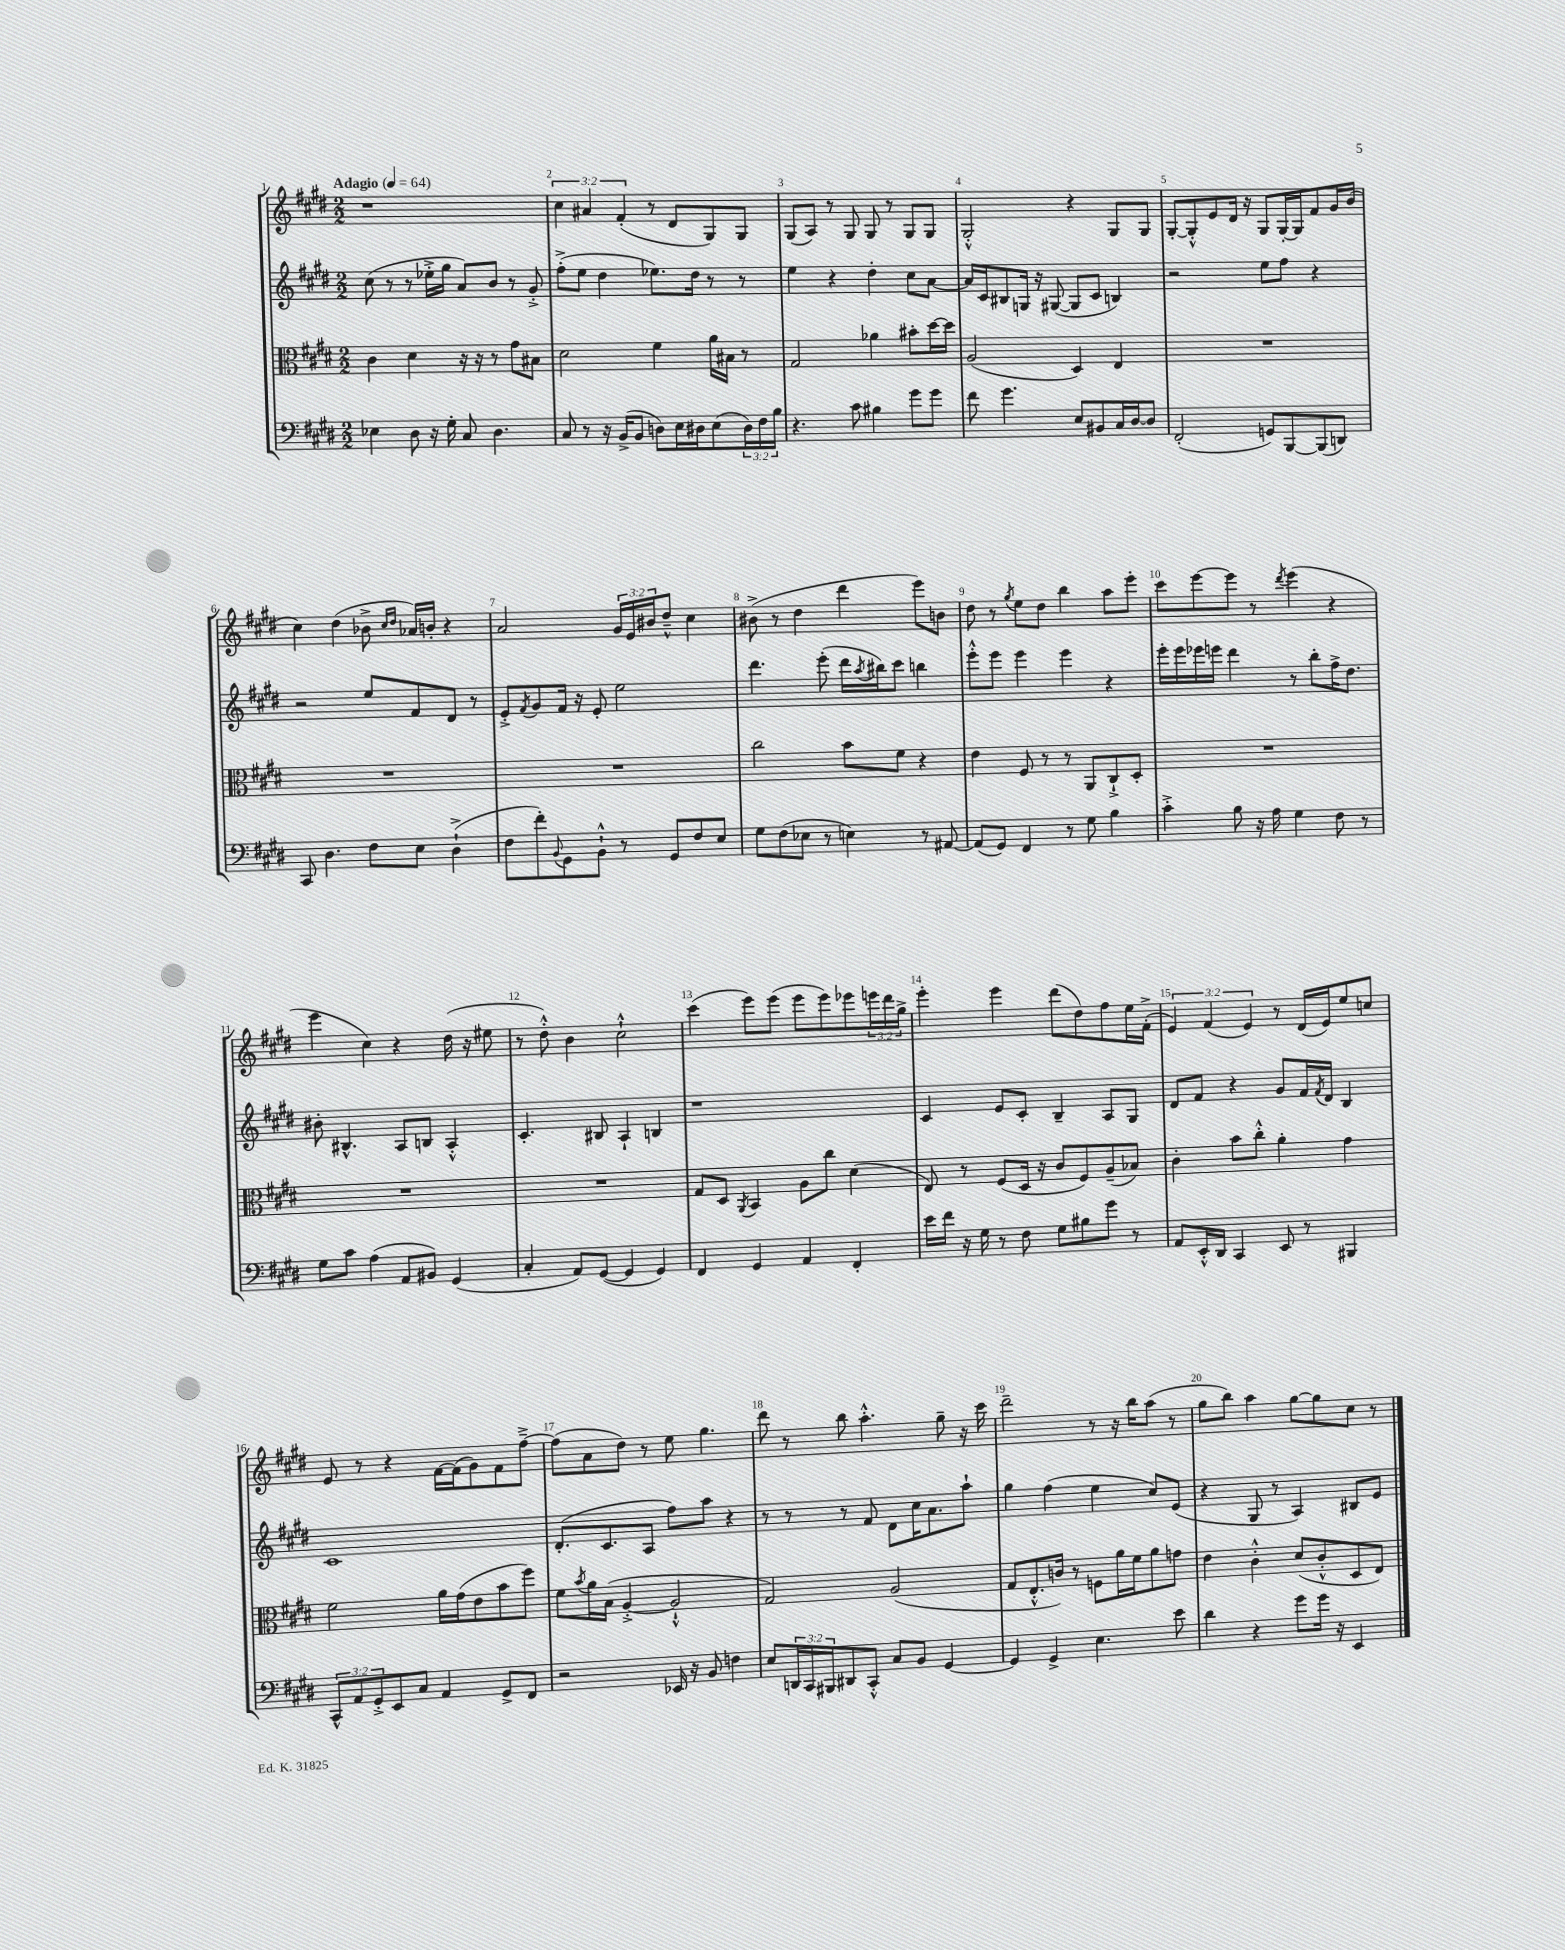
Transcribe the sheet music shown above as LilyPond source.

<<
\new StaffGroup <<
\new Staff = "s0" {
    \clef treble \key e \major \numericTimeSignature \time 2/2 \override Staff.TupletNumber.text = #tuplet-number::calc-fraction-text \tempo "Adagio" 4 = 64
    r1 |
    \tuplet 3/2 { cis''4 ais'4 fis'4-.( } r8 dis'8 gis8) gis8 |
    gis8( a8) r8 gis8 gis8 r8 gis8 gis8 |
    gis2-.-^ r4 gis8 gis8 |
    gis8~-. gis8-.-^ e'8 dis'16 r16 gis8 gis16~-. gis16 fis'8 gis'16 b'16( |
    cis''4) dis''4( bes'8-> \grace { cis''16 dis''16 } aes'16) b'16-. r4 |
    a'2 \tuplet 3/2 { gis'16 e'16 bis'16 } dis''8---^ cis''4 |
    bis'8->( r8 dis''4 dis'''4 e'''8) b'8 |
    dis''8 r8 \acciaccatura { gis''8 } e''8 dis''8 b''4 a''8 e'''8-. |
    cis'''8 e'''8~ e'''8 r8 \acciaccatura { dis'''8 } e'''4( r4 |
    e'''4 cis''4) r4 dis''16( r16 eis''8 |
    r8 dis''8-.-^) b'4 cis''2-!-^ |
    cis'''4( e'''8) e'''8( e'''8 e'''8) ees'''8 \tuplet 3/2 { e'''16 dis'''16 gis''16-> } |
    e'''4-. e'''4 dis'''8( dis''8) fis''8 e''16 fis'16-.->( |
    \tuplet 3/2 { e'4) fis'4( e'4) } r8 dis'16( e'16) e''8 c''8 |
    e'8 r8 r4 fis'16~ fis'16( gis'8) fis'8 fis''8~---> |
    fis''8( a'8 dis''8) r8 e''8 gis''4. |
    dis'''8 r8 b''8 a''4.-.-^ gis''8-- r16 cis'''16 |
    dis'''2-- r8 r16 b''16 a''8( r8 |
    gis''8 b''8) a''4 gis''8~ gis''8 cis''8 r8 \bar "|." |
}
\new Staff = "s1" {
    \clef treble \key e \major \numericTimeSignature \time 2/2
    cis''8( r8 r8 ees''16-.-> gis''16 a'8) b'8 r8 gis'8-.-> |
    fis''8-.->( e''8 dis''4 ees''8.) dis''16 r8 r8 |
    e''4 r4 dis''4-. cis''8 a'8~ |
    a'16 cis'16 bis8 g16 r16 gis8~( gis8 cis'8 b4) |
    r2 e''8 fis''8 r4 |
    r2 e''8 fis'8 dis'8 r8 |
    e'8-.-> \acciaccatura { fis'8 } gis'8 fis'16 r16 e'8-. e''2 |
    dis'''4. e'''8-.( dis'''16 \acciaccatura { a''8 } bis''16) cis'''8 b''4 |
    e'''8-.-^ e'''8 e'''4 e'''4 r4 |
    e'''16-. e'''16 ees'''16 e'''16 dis'''4 r8 b''8-. fis''16-> dis''8. |
    bis'8-. bis4.-^ a8 b8 a4-.-^ |
    cis'4.-. bis8 a4-! b4 |
    r1 |
    cis'4 e'8 cis'8-. b4-- a8 gis8 |
    dis'8 fis'8 r4 gis'8 fis'16 \acciaccatura { fis'8 } dis'16 b4 |
    cis'1 |
    dis'8.-.( cis'8. a8 fis''8) a''8 r4 |
    r8 r8 r8 fis'8 dis'8 cis''16 a'8. a''8-! |
    gis''4 fis''4( e''4 cis''8) e'8( |
    r4 gis8 r8 a4) bis8 e'8 \bar "|." |
}
\new Staff = "s2" {
    \clef alto \key e \major \numericTimeSignature \time 2/2
    cis'4 dis'4 r16 r16 r8 gis'8 bis8 |
    dis'2 fis'4 a'16 bis16 r8 |
    gis2 aes'4 bis'8-. dis''16~ dis''16 |
    a2( dis4) e4 |
    R1 |
    R1 |
    R1 |
    cis''2 b'8 fis'8 r4 |
    e'4 fis8 r8 r8 a,8 cis8-!-> dis8-. |
    R1 |
    R1 |
    R1 |
    gis8 dis8 \acciaccatura { a,8 } b,4 a8 cis''8 dis'4( |
    e8) r8 fis8( dis16 r16 cis'8 fis8) a8--( bes8) |
    cis'4-. b'8 cis''8-.-^ a'4-. gis'4 |
    fis'2 a'16 gis'16( e'8 b'8 fis''8) |
    fis'8 \acciaccatura { b'8 } a'16 b16( a4~-.-> a2-!-^ |
    gis2) a2( |
    gis8 e8.-.-^ c'16) r8 f8 a'16 fis'16 a'8 g'8 |
    e'4 cis'4-.-^ dis'8( cis'8-.-^ dis8 e8) \bar "|." |
}
\new Staff = "s3" {
    \clef bass \key e \major \numericTimeSignature \time 2/2 \override Staff.TupletNumber.text = #tuplet-number::calc-fraction-text
    ees4 dis8 r16 gis16-. cis8 dis4. |
    cis8 r8 r16 b,16->( b,8 d8) e16 dis16 e8( \tuplet 3/2 { dis16) fis16 b16 } |
    r4. cis'8 bis4 gis'8 gis'8 |
    fis'8 gis'4. e8 bis,8 cis16 dis16~ dis8 |
    fis,2-.( g,8) b,,8~ b,,8( d,8) |
    cis,8 dis4. fis8 e8 dis4-!->( |
    fis8 fis'8-.) \appoggiatura { b,8 } gis,8 b,8-!-^ r8 gis,8 fis8 e8 |
    gis8 fis8( ees8 r8 e4) r8 ais,8~ |
    ais,8( gis,8) fis,4 r8 gis8 b4 |
    cis'4-.-> b8 r16 a16 gis4 fis8 r8 |
    gis8 cis'8 a4( a,8 bis,8) gis,4( |
    cis4-. a,8) gis,8~( gis,4 gis,4) |
    fis,4 gis,4 a,4 fis,4-. |
    e'16 fis'16 r16 gis16 r8 fis8 gis8 bis8 gis'8 r8 |
    a,8 e,16-.-^ dis,16 cis,4 e,8 r8 bis,,4 |
    \tuplet 3/2 { cis,8-^ a,8 gis,8-.-> } e,8 cis8 a,4 gis,8-> fis,8 |
    r2 ees,16 r16 b,8 f4 |
    e8 \tuplet 3/2 { d,16 cis,16 bis,,16 } dis,8 cis,8-.-^ cis8 b,8 gis,4~ |
    gis,4 gis,4-> e4. e'8 |
    dis'4 r4 gis'8 gis'16 r16 e,4 \bar "|." |
}
>>
>>
\layout { \context { \Score \override BarNumber.break-visibility = ##(#f #t #t) barNumberVisibility = #all-bar-numbers-visible } }
